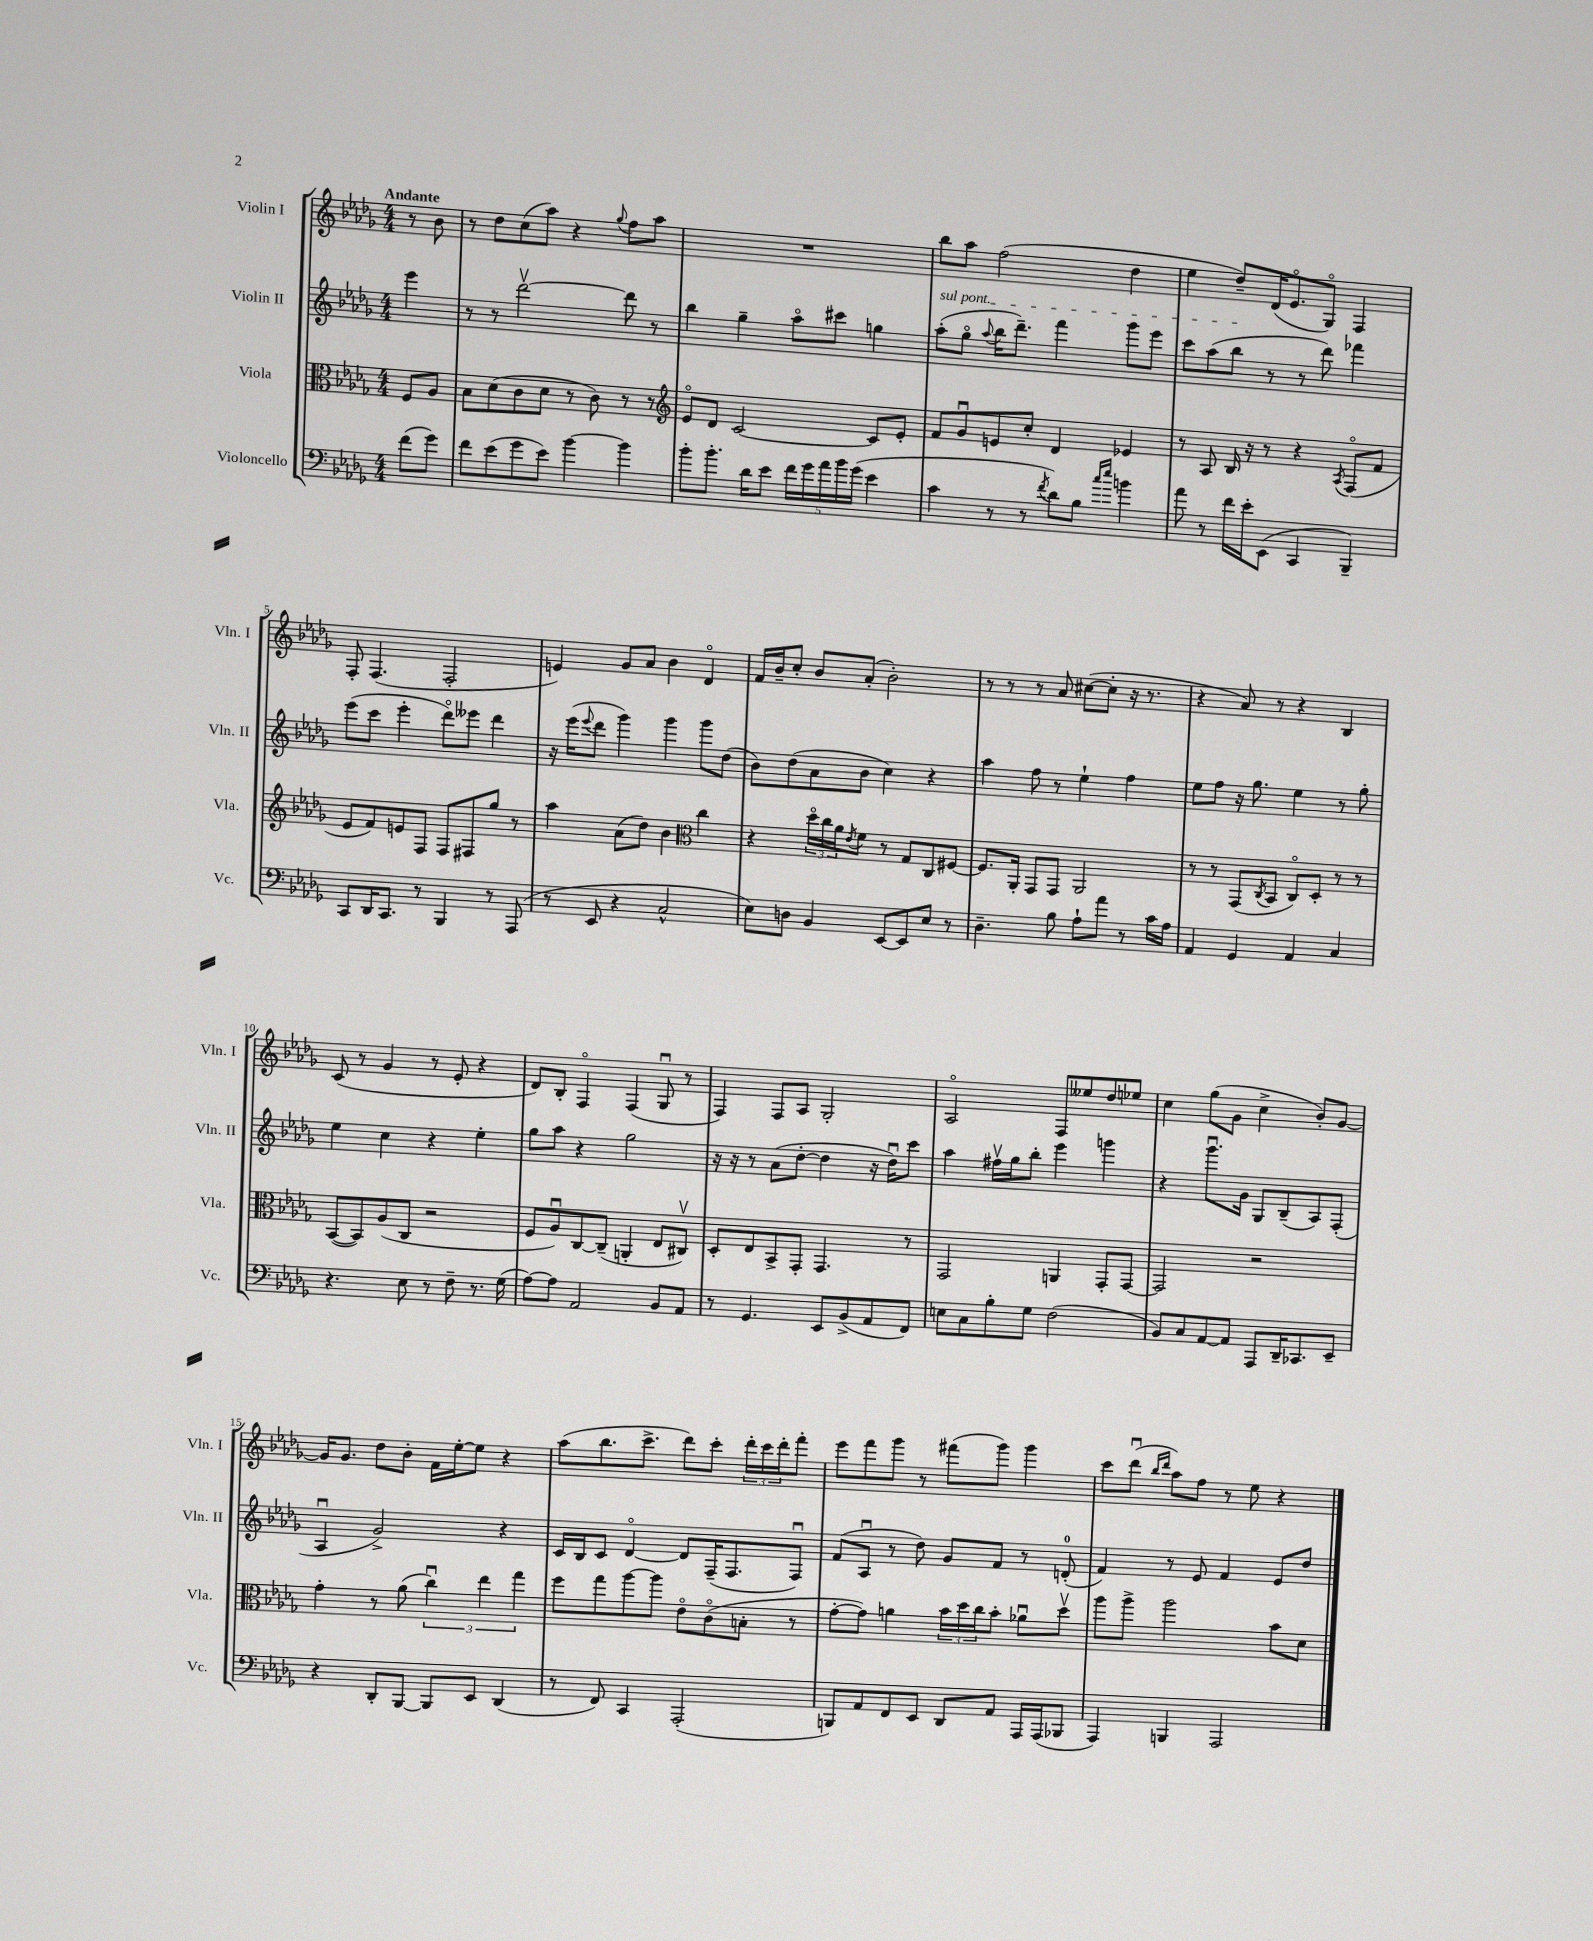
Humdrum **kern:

**kern	**kern	**kern	**kern
*staff4	*staff3	*staff2	*staff1
*clefF4	*clefC3	*clefG2	*clefG2
*k[b-e-a-d-g-]	*k[b-e-a-d-g-]	*k[b-e-a-d-g-]	*k[b-e-a-d-g-]
*M4/4	*M4/4	*M4/4	*M4/4
(8f	8F	4eee-	8r
8g-)	8A-	.	8b-
=	=	=	=
8f	8B-	8r	8r
(8e-	(8d-	8r	8dd-
8g-	8c	[2ddd-v	(8cc
8e-)	8d-	.	8aa-)
[4b-	8r	.	4r
.	8c)	.	.
.	.	.	8qqgg-
4b-]	8r	8ddd-]	8ff
.	8r	8r	8aa-
=	=	=	=
*	*clefG2	*	*
8b-'	8e-o	4bb-	1r
8.b-'	8d-	.	.
.	[2c	4gg-~	.
16d-	.	.	.
8e-	.	.	.
20f	.	8aa-o	.
20g-	.	.	.
20a-	.	.	.
.	.	8ccc#	.
20b-	.	.	.
(20g-	.	.	.
4e-	8c]	4gg	.
.	8e-'	.	.
=	=	=	=
4c	8f	(8aa-'	8bb-
.	8g-u	8gg-o	8aa-
.	.	8qqaa-	.
8r	8e	16bb-	(2ff
.	.	8.ddd-~)	.
8r	8cc'	.	.
8qf	.	.	.
8d-)	4d-	4fff	.
8B-	.	.	.
16qqcc	.	.	.
16qqee-	.	.	.
4b	4e-	8ggg-	4dd-
.	.	8eee-	.
=	=	=	=
8a-	8r	8ccc	4ee-
8r	8A-	(8aa-	.
16f	16B-	8bb-	8dd-~)
16e-'	16r	.	.
(8EE-	8r	8r	(16d-
.	.	.	8.e-o
4CC	4r	8r	.
.	.	8ddd-)	8G-o)
.	8qA-	.	.
4BBB-~)	(8Fo	4fff-	4F
.	8f	.	.
=	=	=	=
8CC	8e-	(8eee-	8F'
16DD-	8f)	8ccc	(4.F
8.CC	.	.	.
.	8e	4eee-'	.
8r	8F	.	.
4BBB-	8F	8ddd-o)	2F'
.	8F#	8eee--	.
8r	8gg-	4ddd-	.
(8AAA-	8r	.	.
=	=	=	=
8r	4aa-	16r	4e)
.	.	(16eee-	.
.	.	8qqeee-	.
8EE-	.	8ddd-	.
4r	(8a-	4ggg-)	8g-
.	8dd-)	.	8a-
2C^^	4b-	4ggg-	4b-
*	*clefC3	*	*
.	4cc	8ggg-	4d-o
.	.	(8dd-	.
=	=	=	=
8E-)	4r	8b-)	16f
.	.	.	16b-~
8D	.	(8dd-	8cc'
4BB-	24dd-o	8a-	8b-
.	24cc	.	.
.	24a-	.	.
.	8qe-	.	.
.	8f	8b-	(8a-'
[8EE-	8r	4cc)	2b-')
8EE-]	8G-	.	.
8E-	8C	4r	.
8r	[8F#	.	.
=	=	=	=
4.D-~	8.F#]	4aa-	8r
.	.	.	8r
.	16AA-'	.	.
.	8GG-	8ff	8r
8B-	8GG-	8r	8a-
8A-`	2AA-	4ee-`	([8cc#
8a-	.	.	8cc#']
8r	.	4ff	16r
.	.	.	8.r
16c	.	.	.
16A-	.	.	.
=	=	=	=
4AA-	8r	8ee-	4r
.	8r	8ff	.
4GG-	(8GG-	16r	8a-)
.	.	8.gg-	.
.	8qC	.	.
.	8BB-	.	8r
4AA-	8Co)	4ee-	4r
.	8D-'	.	.
4C	8r	8r	4B-
.	8r	8gg-'	.
=	=	=	=
4.r	([8BB-	4ee-	(8c
.	8BB-])	.	8r
.	(8A-	4cc	4g-
8E-	8C	.	.
8r	2r	4r	8r
8F~	.	.	8e-'
8.r	.	4ee-'	4r
(16G-	.	.	.
=	=	=	=
[8A-)	8F	8gg-	8d-)
8A-]	8A-u)	8aa-	8B-'
2AA-	[8C	4r	4Fo
.	(8C~]	.	.
.	4AA'	2gg-	(4F
8BB-	8E-	.	8G-u
8AA-	8C#v)	.	8r
=	=	=	=
8r	8D-'	16r	4F)
.	.	16r	.
4.GG-	8E-	8r	.
.	8BB-^	(8a-	8F
.	8GG-'	[8dd-'	8A-
8EE-	4.GG-	4dd-]	2G-'
(8BB-^	.	.	.
8AA-	.	16r	.
.	.	16dd-u)	.
8FF)	8r	8ccc	.
=	=	=	=
8E	2GG-	4aa-	2A-o
8C	.	.	.
8B-'	.	16ff#v	.
.	.	16gg-	.
8G-	.	8bb-'	.
(2F	4AA	4eee-	8F
.	.	.	8ee--
.	8GG-'	4ggg	8dd-
.	[8GG-	.	8ee-
=	=	=	=
8BB-)	2GG-]	4r	4cc
8C	.	.	.
[8AA-	.	8.ggg-u	(8gg-
8AA-]	.	.	8g-
.	.	16g-	.
8AAA-	2r	8G-	4cc^
16DD-~	.	(8B-~	.
8.CC-	.	.	.
.	.	8A-)	8b-')
8EE-~	.	(8F'	[8g-
=	=	=	=
4r	4g-'	4A-u	16g-]
.	.	.	8.g-
8DD-'	8r	2g-^)	8dd-
[8BBB-	(8a-	.	8b-'
8BBB-]	6ccu)	.	16f
.	.	.	[16ee-'
8EE-	.	.	8ee-]
.	6ee-	.	.
(4DD-	.	4r	4r
.	6gg-	.	.
=	=	=	=
8r	8ff	16c	(8aa-
.	.	16B-	.
8FF)	8gg-	8c	8.bb-
4CC	[8aa-	[4d-o	.
.	.	.	8.ccc^
.	8aa-]	.	.
(2AAA-'	8e-o	8d-]	8ddd-)
.	(8co	(16F~	8ccc'
.	.	8.F	.
.	8B'	.	24ddd-'
.	.	.	24ccc
.	.	.	24ddd-'
.	8r	8Fu)	8fff'
=	=	=	=
8BBB)	[8g-'	(8f	8eee-
8AA-	8g-])	8A-u	8fff
8FF	4a	8r	8ggg-
8EE-	.	8dd-)	8r
8DD-	24b-	8g-	(8fff#
.	24dd-	.	.
.	24cc	.	.
8AA-	8b-'	8f	8ggg-)
16AAA-	8a-u	8r	4ggg-
(16AAA-	.	.	.
8BBB-	8dd-v	(8d'	.
=	=	=	=
4AAA-)	8aa-	4f)	8ccc
.	8aa-^	.	(8ddd-u
.	.	.	16qqbb-
.	.	.	16qqddd-
4BBB	2aa-	8r	8aa-)
.	.	8e-	8ff
2AAA-	.	4f	8r
.	.	.	8ee-
.	8b-	8e-	4r
.	8d-	8dd-	.
==	==	==	==
*-	*-	*-	*-
